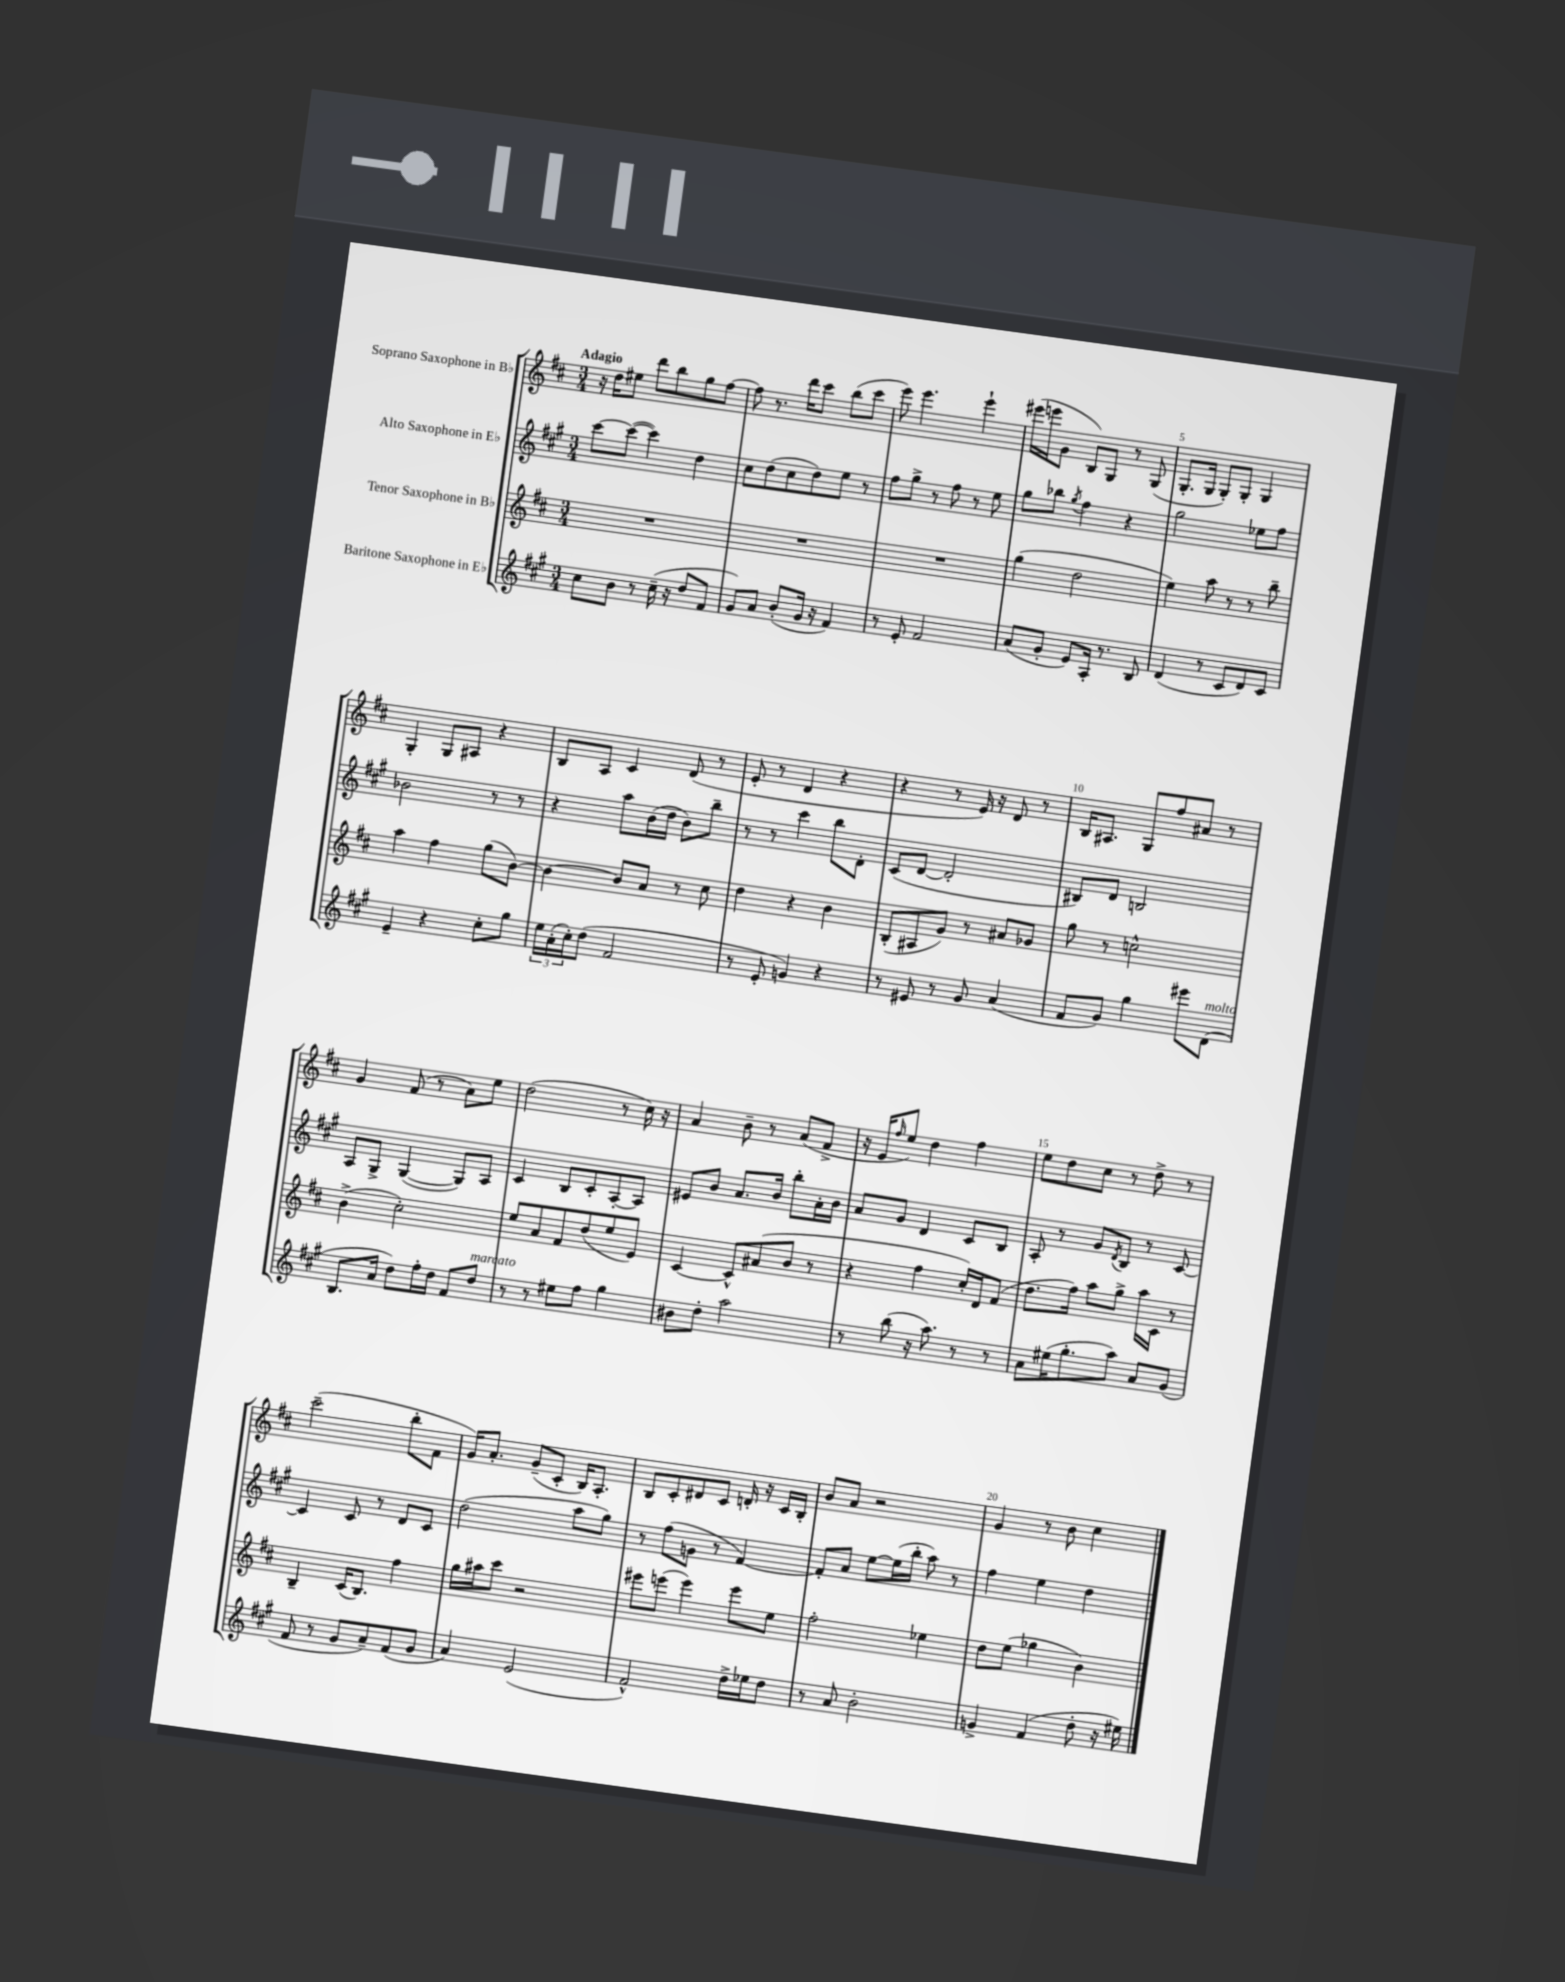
<<
\new StaffGroup <<
\new Staff = "s0" \with { instrumentName = "Soprano Saxophone in Bb" } {
    \clef treble \key d \major \numericTimeSignature \time 3/4 \tempo "Adagio"
    r16 d''16 eis''8 d'''8 b''8 g''8 fis''8~ |
    fis''8 r8. d'''16 cis'''8 b''8( cis'''8 |
    e'''8) e'''4. e'''4-! |
    eis'''16( e'''16 g'8 b8) g8 r8 g8( |
    g8.-. g16 g8-.) g8-. g4 |
    g4-. g8 ais8 r4 |
    b8 a8 cis'4 d'8( r8 |
    e'8-. r8 d'4 r4 |
    r4 r8 e'16) r16 d'8 r8 |
    b16 ais8. g8 fis''8 ais'8 r8 |
    g'4 fis'8( r8 a'8) e''8 |
    d''2( r8 cis''16) r16 |
    a'4 b'8-- r8 a'8( fis'8-> |
    r16 e'16 \grace { fis''16 } e''8) d''4 fis''4 |
    e''8 d''8 cis''8 r8 d''8-> r8 |
    cis'''2--( b''8-. fis'8 |
    g'16) a'8.-. g'8--( cis'8-. b16) a8.-. |
    b8 cis'8-. dis'8 cis'8 d'16-. r16 cis'16 b16-. |
    b'8 a'8 r2 |
    g'4 r8 b'8 cis''4 \bar "|." |
}
\new Staff = "s1" \with { instrumentName = "Alto Saxophone in Eb" } {
    \clef treble \key a \major \numericTimeSignature \time 3/4
    cis'''8~ cis'''8~( cis'''4) d''4 |
    cis''8 d''8( cis''8 d''8) e''8 r8 |
    fis''8 gis''8-> r8 fis''8 r8 e''8 |
    gis''8 bes''8 \acciaccatura { gis''8 } fis''4 r4 |
    gis''2 ees''8 fis''8 |
    bes'2 r8 r8 |
    r4 a''8 b'16( d''16 b'8) b''8-- |
    r8 r8 cis'''4 b''8 d'8-. |
    cis'8( d'8~ d'2-. |
    bis8) d'8 b2 |
    a8 gis8-> gis4~( gis8) a8 |
    cis'4 b8 cis'8-. a8~-. a8 |
    eis'8 b'8 a'8. b'16 b''8-. a'16-. b'16 |
    a'8 gis'8 d'4 cis'8 b8 |
    a8-. r8 gis'8 \acciaccatura { d'8 } b8 r8 cis'8~ |
    cis'4 cis'8 r8 d'8 cis'8 |
    d''2( a''8 gis''8) |
    r8 fis''8( g'8 r8 fis'4~) |
    fis'8-. a'8 e''8~ e''16( b''16-. a''8) r8 |
    fis''4 e''4 d''4 \bar "|." |
}
\new Staff = "s2" \with { instrumentName = "Tenor Saxophone in Bb" } {
    \clef treble \key d \major \numericTimeSignature \time 3/4
    R2. |
    R2. |
    R2. |
    g''4( d''2 |
    e''4) a''8 r8 r8 b''8-- |
    a''4 fis''4 g''8( b'8~) |
    b'4~ b'8 a'8 r8 cis''8 |
    d''4 r4 b'4 |
    b8-.( ais8 g'8) r8 ais'8 ges'8 |
    g''8 r8 c''2-^ |
    b'4->( cis''2-.) |
    e''8 a'8 fis'8 d''8( e''8 e'8) |
    cis'4~ cis'8-^ ais'8( b'8 r8 |
    r4 fis''4 cis''16-.) d'16 fis'8( |
    d''8. fis''16) a''8 g''8-> a''16 cis'16 r8 |
    b4-- cis'16( b8.) fis''4 |
    g''16 ais''16 cis'''8 r2 |
    eis'''8 e'''8( e'''4) e'''8 e''8 |
    fis''2-. ees''4 |
    d''8 e''8( ges''4 b'4) \bar "|." |
}
\new Staff = "s3" \with { instrumentName = "Baritone Saxophone in Eb" } {
    \clef treble \key a \major \numericTimeSignature \time 3/4
    cis''8 b'8 r8 cis''16--( r16 d''8 fis'8 |
    gis'8) a'8 b'8-.( gis'16 r16 fis'4) |
    r8 e'8-. fis'2 |
    a'8( gis'8-. e'8) a16-. r8. b8 |
    d'4( r8 cis'8 d'8) cis'8 |
    e'4-- r4 cis''8-. gis''8 |
    \tuplet 3/2 { e''16 a'16-.( cis''16-.) } d''8( fis'2 |
    r8 e'8-. g'4) r4 |
    r8 eis'8 r8 gis'8 a'4( |
    fis'8 gis'8) gis''4 eis'''8 d'8^\markup { \italic "molto" }( |
    b8. a'16 d''8) fis''16-. d''16 fis'8 d''8^\markup { \italic "marcato" } |
    r8 r8 eis''8 fis''8 gis''4 |
    bis'8 d''8-. a''2 |
    r8 b''8( r16 a''8.) r8 r8 |
    a'8 eis''16( gis''8.-. a''8) a'8 gis'8( |
    fis'8 r8 gis'8 a'8--) fis'8( gis'8 |
    a'4) e'2( |
    fis'2-^) d''16-> ees''16 d''8 |
    r8 a'8 b'2-. |
    g'4-> fis'4( d''8-. r16 eis''16) \bar "|." |
}
>>
>>
\layout { \context { \Score \override BarNumber.break-visibility = ##(#f #t #t) barNumberVisibility = #(every-nth-bar-number-visible 5) } }
